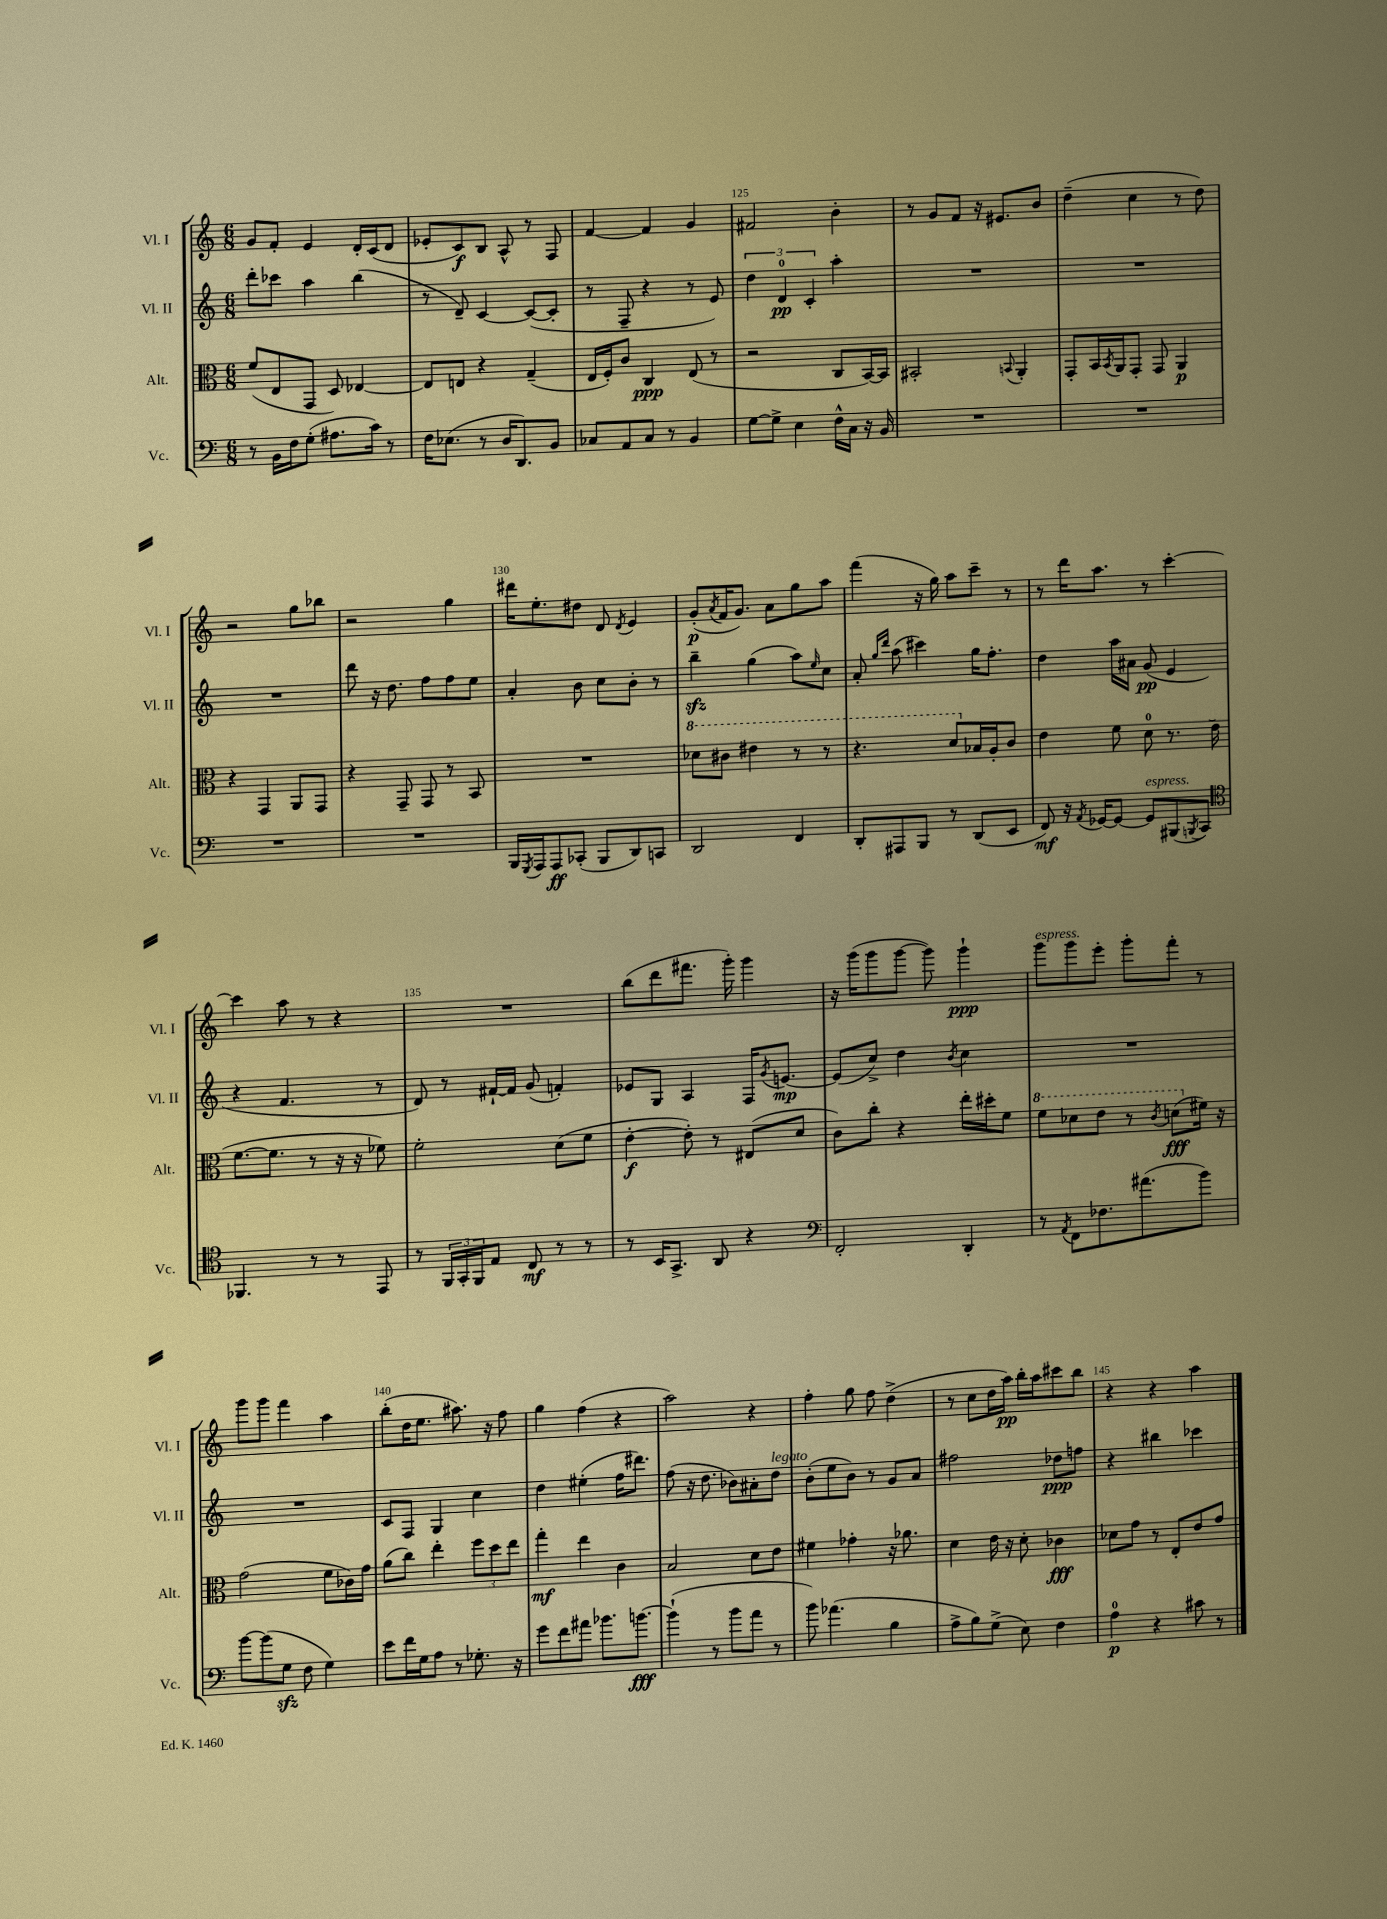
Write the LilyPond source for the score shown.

<<
\new StaffGroup <<
\new Staff = "s0" \with { instrumentName = "Vl. I" shortInstrumentName = "Vl. I" } {
    \clef treble \key c \major \numericTimeSignature \time 6/8
    g'8 f'8-. e'4 d'16-. c'16( d'8 |
    ees'8-. c'8\f) b8 a8-^ r8 f8 |
    f'4~ f'4 g'4 |
    fis'2 b'4-. |
    r8 g'8 f'8 r16 eis'8. b'8 |
    d''4--( c''4 r8 d''8) |
    r2 g''8 bes''8 |
    r2 g''4 |
    dis'''16 e''8.-. dis''8 d'8 \acciaccatura { d'8 } e'4 |
    g'8-.\p( \acciaccatura { a'8 } f'16 g'8.) a'8 g''8 a''8 |
    f'''4( r16 g''16) a''8 c'''8-- r8 |
    r8 d'''16 a''8. r8 c'''4~-. |
    c'''4 a''8 r8 r4 |
    R2. |
    b''8( d'''8 fis'''8. g'''16-.) g'''4 |
    r16 g'''16( g'''8 g'''8~ g'''8) g'''4-!\ppp |
    g'''8^\markup { \italic "espress." } g'''8 e'''8-. g'''8-. f'''8-. r8 |
    g'''8 g'''8 f'''4 a''4 |
    b''8-.( d''16 e''8. ais''8.) r16 f''8 |
    g''4 f''4( r4 |
    a''2) r4 |
    f''4-. g''8 f''8 d''4->( |
    r8 c''8 d''16 a''16\pp) b''16-. a''16 cis'''8 b''8 |
    r4 r4 a''4 \bar "|." |
}
\new Staff = "s1" \with { instrumentName = "Vl. II" shortInstrumentName = "Vl. II" } {
    \clef treble \key c \major \numericTimeSignature \time 6/8
    d'''8-. ces'''8 a''4 b''4( |
    r8 d'8--) c'4~ c'8~( c'8-. |
    r8 f8-- r4 r8 e'8) |
    \tuplet 3/2 { d''4 d'4-0\pp c'4-. } a''4-. |
    R2. |
    R2. |
    R2. |
    d'''8 r16 d''8. f''8 f''8 e''8 |
    a'4-. b'8 c''8 b'8-. r8 |
    b''4--\sfz g''4( a''8) \grace { e''16 } c''8 |
    a'8-. \grace { g''16 d'''16 } a''8( cis'''4) g''16 f''8.-. |
    d''4 a''16 ais'16 g'8\pp( e'4 |
    r4 f'4. r8 |
    d'8) r8 fis'16~-! fis'16 g'8( f'4-.) |
    ees'8 g8 a4 f16 \acciaccatura { g'8 } e'8.~\mp |
    e'8( c''8->) d''4 \acciaccatura { b'8 } c''4 |
    R2. |
    R2. |
    c'8 f8 g4 c''4 |
    d''4 eis''4-.( f''16 dis'''8.) |
    f''8( r16 d''8. bes'8) ais'8-. d''8^\markup { \italic "legato" } |
    b'8-.( e''8 b'8) r8 g'8 a'8 |
    fis''2 des''8\ppp f''8 |
    r4 bis''4 ces'''4 \bar "|." |
}
\new Staff = "s2" \with { instrumentName = "Alt." shortInstrumentName = "Alt." } {
    \clef alto \key c \major \numericTimeSignature \time 6/8
    f'8( e8 g,8 d8) ees4~ |
    ees8 e8 r4 g4--( |
    e16 f16-.) c'8 c4\ppp e8( r8 |
    r2 c8 b,16~) b,16 |
    bis,2-. \appoggiatura { b,8 } a,4-. |
    g,8-. b,16 \acciaccatura { b,8 } a,16 g,8-. g,8 a,4\p |
    r4 g,4 a,8 g,8 |
    r4 g,8-- g,8 r8 b,8 |
    R2. |
    \ottava #1 des''8 cis''8 eis''4 r8 r8 |
    r4. d''8 \ottava #0 bes16 a16-. c'8 |
    e'4 f'8 d'8-0 r8. e'16( |
    f'8.~ f'8. r8 r16 r16 fes'8) |
    f'2-. d'8( f'8 |
    e'4~-.\f e'8-.) r8 eis8( d'8 |
    c'8) c''8-. r4 e''16-. dis''16-. f'8 |
    \ottava #1 f''8 des''8 e''8 r8 \acciaccatura { c''8 } d''8\fff( \ottava #0 fis'16) r16 |
    g'2( f'8 ces'16) g'16 |
    a'8( c''8) e''4-. \tuplet 3/2 { f''8 d''8 e''8 } |
    g''4-.\mf e''4 c'4 |
    b2 d'8 e'8 |
    fis'4 ges'4-. r16 aes'8. |
    d'4 e'16 r16 d'8-. ces'4\fff |
    des'8 g'8 r8 e8-. e'8 g'8 \bar "|." |
}
\new Staff = "s3" \with { instrumentName = "Vc." shortInstrumentName = "Vc." } {
    \clef bass \key c \major \numericTimeSignature \time 6/8
    r8 b,16 f16 g8-.( ais8. c'16) r8 |
    f16 ees8.( r8 d16 d,8.) b,8 |
    ces8 a,8 ces8 r8 b,4 |
    g8~ g8-> e4 f16-^ c16 r16 b,16 |
    R2. |
    R2. |
    R2. |
    R2. |
    b,,16 \acciaccatura { g,,8 } a,,16 a,,8\ff ces,8-.( b,,8 d,8) c,8 |
    d,2 f,4 |
    d,8-. ais,,8 b,,8 r8 d,8( e,8 |
    f,8\mf) r16 \acciaccatura { a,8 } ges,16~ ges,8~ ges,8^\markup { \italic "espress." } bis,,8( \acciaccatura { b,,8 } c,8) |
    \clef tenor fes,4. r8 r8 e,8 |
    r8 \tuplet 3/2 { f,16 g,16-. f,16 } e8 c8\mf r8 r8 |
    r8 b,16 g,8.-> a,8 r4 |
    \clef bass f,2-. d,4-. |
    r8 \acciaccatura { a,8 } f,8 fes8. ais'8.( b'8) |
    b'8~ b'8( g8\sfz f8 g4) |
    e'8 f'16 g16 a8 r8 ges8.-. r16 |
    g'8 f'8 ais'8 bes'8. b'8.~\fff |
    b'4-!( r8 b'8 a'8 r8 |
    b'8) aes'4.( b4 |
    a8-> b8) g8->( e8) f4 |
    a4-0\p r4 cis'8 r8 \bar "|." |
}
>>
>>
\layout { \context { \Score currentBarNumber = #122 \override BarNumber.break-visibility = ##(#f #t #t) barNumberVisibility = #(every-nth-bar-number-visible 5) } }
